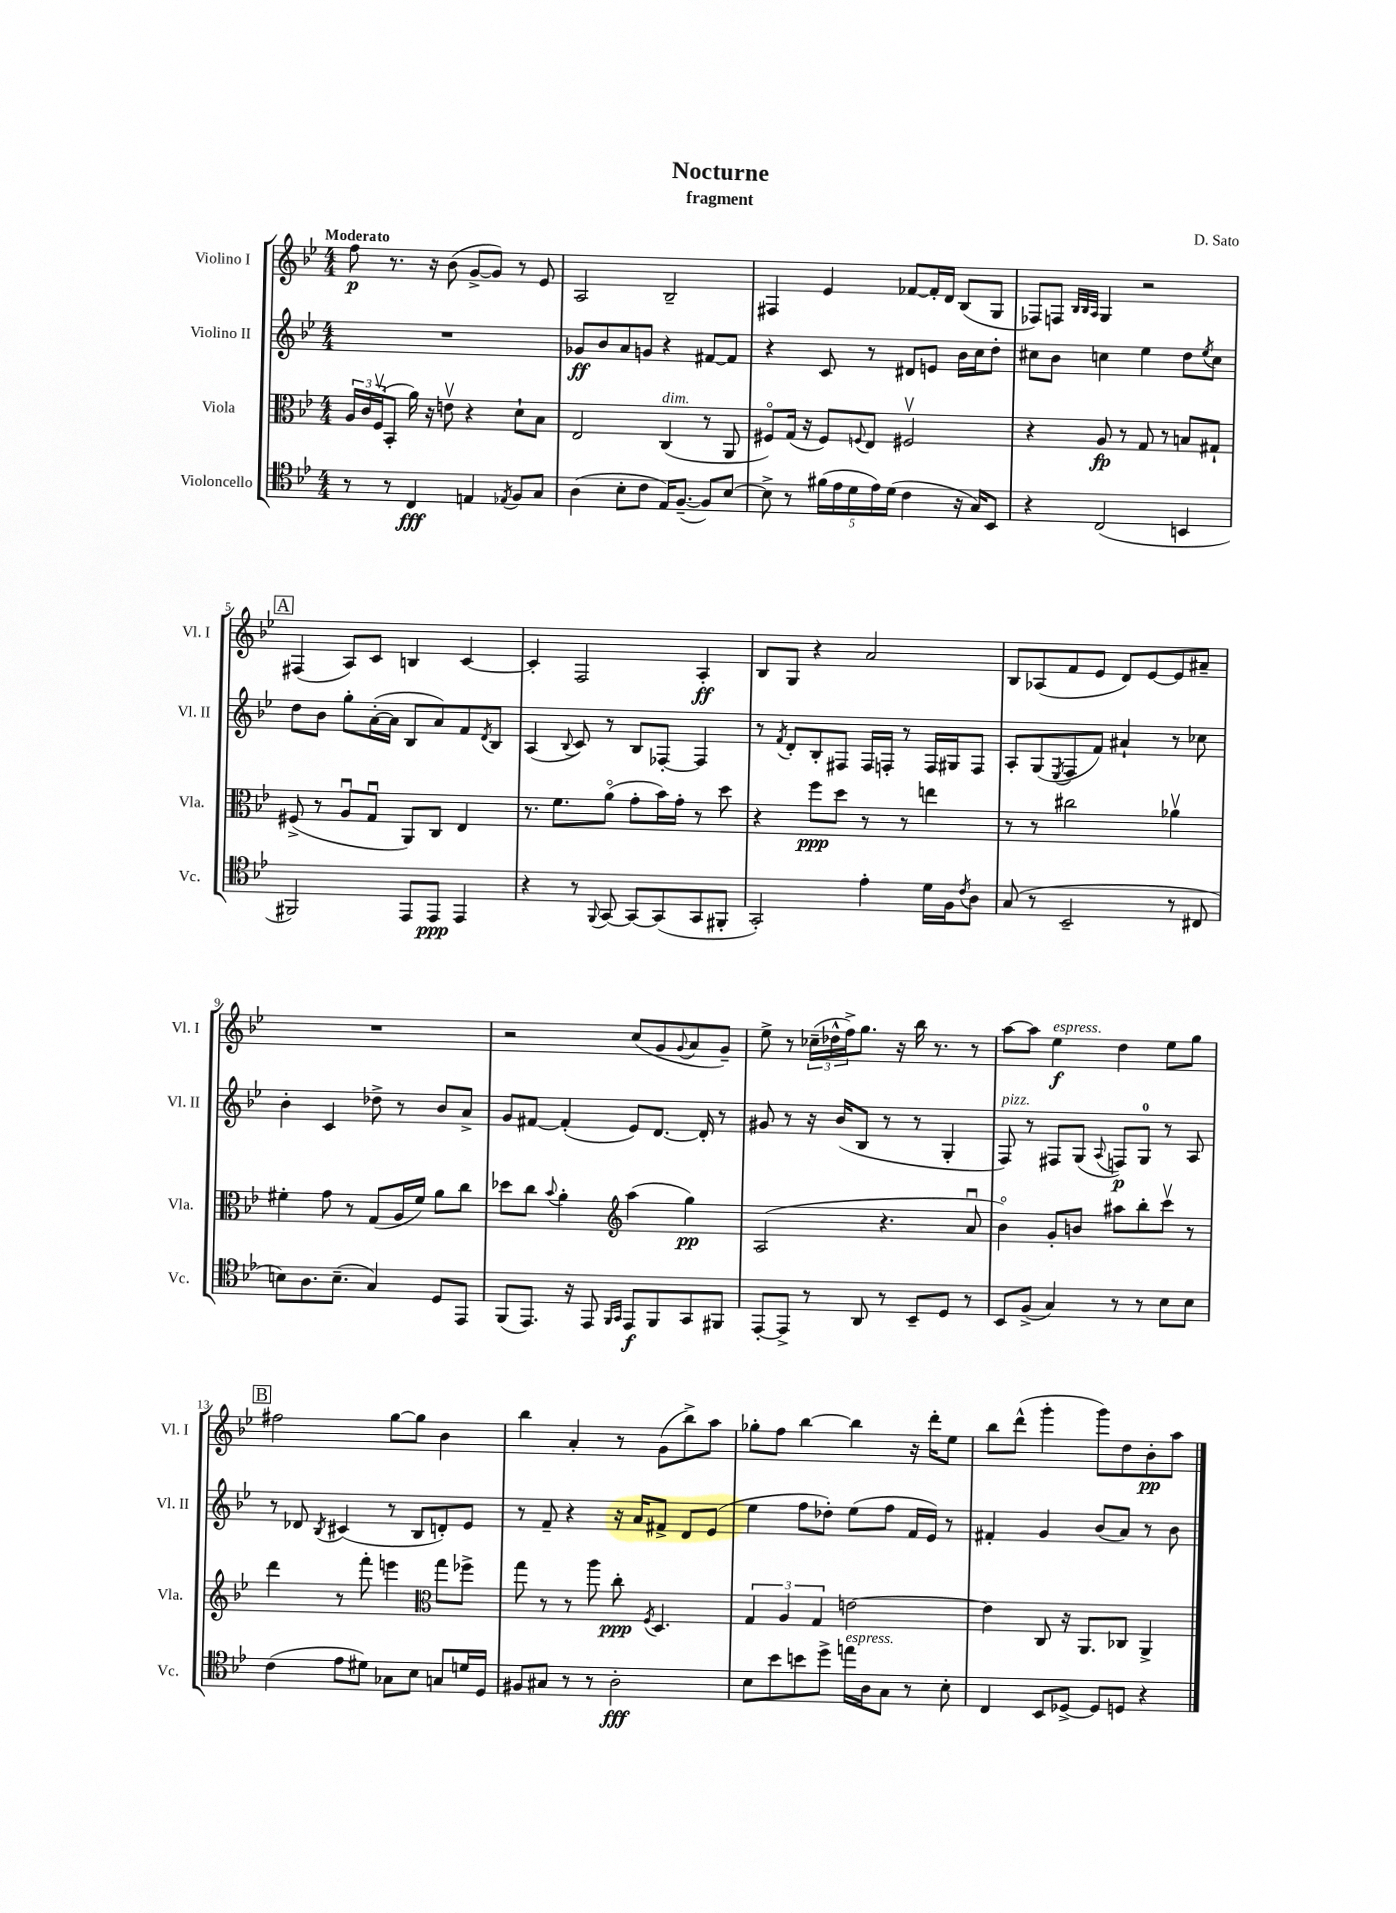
\header { title = "Nocturne" composer = "D. Sato" subtitle = "fragment" }
<<
\new StaffGroup <<
\new Staff = "s0" \with { instrumentName = "Violino I" shortInstrumentName = "Vl. I" } {
    \clef treble \key bes \major \numericTimeSignature \time 4/4 \tempo "Moderato"
    f''8\p r8. r16 bes'8( g'8~-> g'8) r8 ees'8 |
    a2 bes2-- |
    fis4 ees'4 fes'8~ fes'16-. d'16 bes8( g8 |
    fes8) f8 \grace { bes32 bes32 a32 } g4 r2 |
    \mark \markup { \box "A" } fis4( a8) c'8 b4 c'4~ |
    c'4-. f2 a4-.\ff |
    bes8 g8 r4 a'2 |
    bes8 aes8( f'8 ees'8 d'8) ees'8~ ees'8 ais'8-- |
    R1 |
    r2 c''8( g'8 \appoggiatura { g'8 } a'8 g'8--) |
    ees''8-> r8 \tuplet 3/2 { ces''16--( des''16-^ f''16->) } g''8. r16 bes''16 r8. r8 |
    a''8~ a''8 ees''4\f^\markup { \italic "espress." } d''4 ees''8 g''8 |
    \mark \markup { \box "B" } fis''2 g''8~ g''8 bes'4 |
    bes''4 a'4-. r8 g'8( bes''8->) a''8 |
    ges''8-. f''8 bes''4~ bes''4 r16 d'''16-. ees''8 |
    bes''8 d'''8-^( g'''4-. g'''8) d''8 bes'8-.\pp a''8 \bar "|." |
}
\new Staff = "s1" \with { instrumentName = "Violino II" shortInstrumentName = "Vl. II" } {
    \clef treble \key bes \major \numericTimeSignature \time 4/4
    R1 |
    ges'8\ff bes'8 a'8 g'8 r4 fis'8~ fis'8 |
    r4 c'8 r8 dis'8 e'8 bes'16 c''16 d''8-. |
    cis''8 bes'8 c''4 ees''4 d''8 \acciaccatura { ees''8 } c''8 |
    \mark \markup { \box "A" } d''8 bes'8 g''8-. a'16~-.( a'16 bes8 a'8) f'8 \acciaccatura { d'8 } bes8 |
    a4( \appoggiatura { bes8 } c'8) r8 bes8 fes8~-. fes4 |
    r8 \acciaccatura { f'8 } d'8-. bes8-. fis8 fis16 f16-. r8 f16 gis16 f8 |
    a8-. g8( \acciaccatura { ees8 } f8 f'8) ais'4-! r8 ces''8 |
    bes'4-. c'4 des''8-> r8 bes'8 a'8-> |
    g'8 fis'8~ fis'4-.( ees'8) d'8.~ d'16-. r8 |
    gis'8 r8 r16 bes'16( bes8 r8 r8 g4-. |
    f8^\markup { \italic "pizz." }) r8 fis8 g8( \appoggiatura { a8 } f8\p) g8-0 r8 a8 |
    \mark \markup { \box "B" } r8 des'8 \acciaccatura { bes8 } cis'4( r8 bes8 d'8-.) ees'8 |
    r8 f'8-- r4 r16 a'16 fis'8-> d'8 ees'8( |
    ees''4 f''8 des''8-.) ees''8( f''8 f'16 ees'16) r8 |
    fis'4-. g'4 bes'8( a'8) r8 bes'8 \bar "|." |
}
\new Staff = "s2" \with { instrumentName = "Viola" shortInstrumentName = "Vla." } {
    \clef alto \key bes \major \numericTimeSignature \time 4/4
    \tuplet 3/2 { a16 c'16 f16\upbow( } bes,8-. a'16) r16 e'8\upbow r4 d'8-! bes8 |
    ees2 c4^\markup { \italic "dim." }( r8 a,8 |
    fis8\flageolet) g16( r16 fis8) \appoggiatura { f8 } ees8 fis2\upbow |
    r4 a8\fp r8 g8 r8 b8 gis8-! |
    \mark \markup { \box "A" } fis8->( r8 a8\downbow g8\downbow a,8) c8 ees4 |
    r8. f'8. a'8\flageolet( g'8-. bes'16) g'16-. r8 d''8 |
    r4 f''8\ppp d''8 r8 r8 e''4 |
    r8 r8 cis''2 aes'4\upbow |
    fis'4-. g'8 r8 g8( a16 fis'16) a'8 c''8 |
    des''8 c''8 \appoggiatura { bes'8 } a'4-. \clef treble a''4( g''4\pp) |
    a2( r4. a'8\downbow |
    bes'4\flageolet) g'8-. b'8 ais''8 bes''8-. c'''8\upbow r8 |
    \mark \markup { \box "B" } d'''4 r8 f'''8-. e'''4 \clef alto g''8 fes''8-> |
    g''8 r8 r8 a''8 c''8-.\ppp \acciaccatura { f8 } d4. |
    \tuplet 3/2 { g4 a4 g4 } e'2~ |
    e'4 c8 r16 a,8. ces8 a,4-> \bar "|." |
}
\new Staff = "s3" \with { instrumentName = "Violoncello" shortInstrumentName = "Vc." } {
    \clef tenor \key bes \major \numericTimeSignature \time 4/4
    r8 r8 c4\fff e4 \acciaccatura { ees8 } f8 g8 |
    a4( bes8-. c'8 ees16) f8.~--( f8) bes8~ |
    bes8-> r8 \tuplet 5/4 { fis'16( ees'16 d'16 ees'16) d'16( } c'4 r16 g16) bes,8 |
    r4 c2( b,4 |
    \mark \markup { \box "A" } fis,2) ees,8 ees,8\ppp ees,4 |
    r4 r8 \appoggiatura { f,8 } g,8~ g,8~ g,8( g,8 fis,8-. |
    g,2-.) ees'4-. d'16 f16 \acciaccatura { c'8 } a8 |
    g8( r8 bes,2-- r8 cis8 |
    b8) a8. b8.--( g4) d8 ees,8 |
    f,8( ees,8.) r16 ees,8 \grace { f,16 g,16 } ees,8\f f,8 g,8 fis,8 |
    ees,8~-. ees,8-> r8 a,8 r8 bes,8-- d8 r8 |
    bes,8 f8->( g4) r8 r8 bes8 bes8 |
    \mark \markup { \box "B" } c'4( ees'8 dis'8) ges8 bes8 g8 d'16 d16 |
    fis8 gis8 r8 r8 a2-.\fff |
    bes8 bes'8 b'8 d''8-> e''16^\markup { \italic "espress." } a16 g8 r8 bes8-. |
    c4 bes,8 des8~-> des8 d8 r4 \bar "|." |
}
>>
>>
